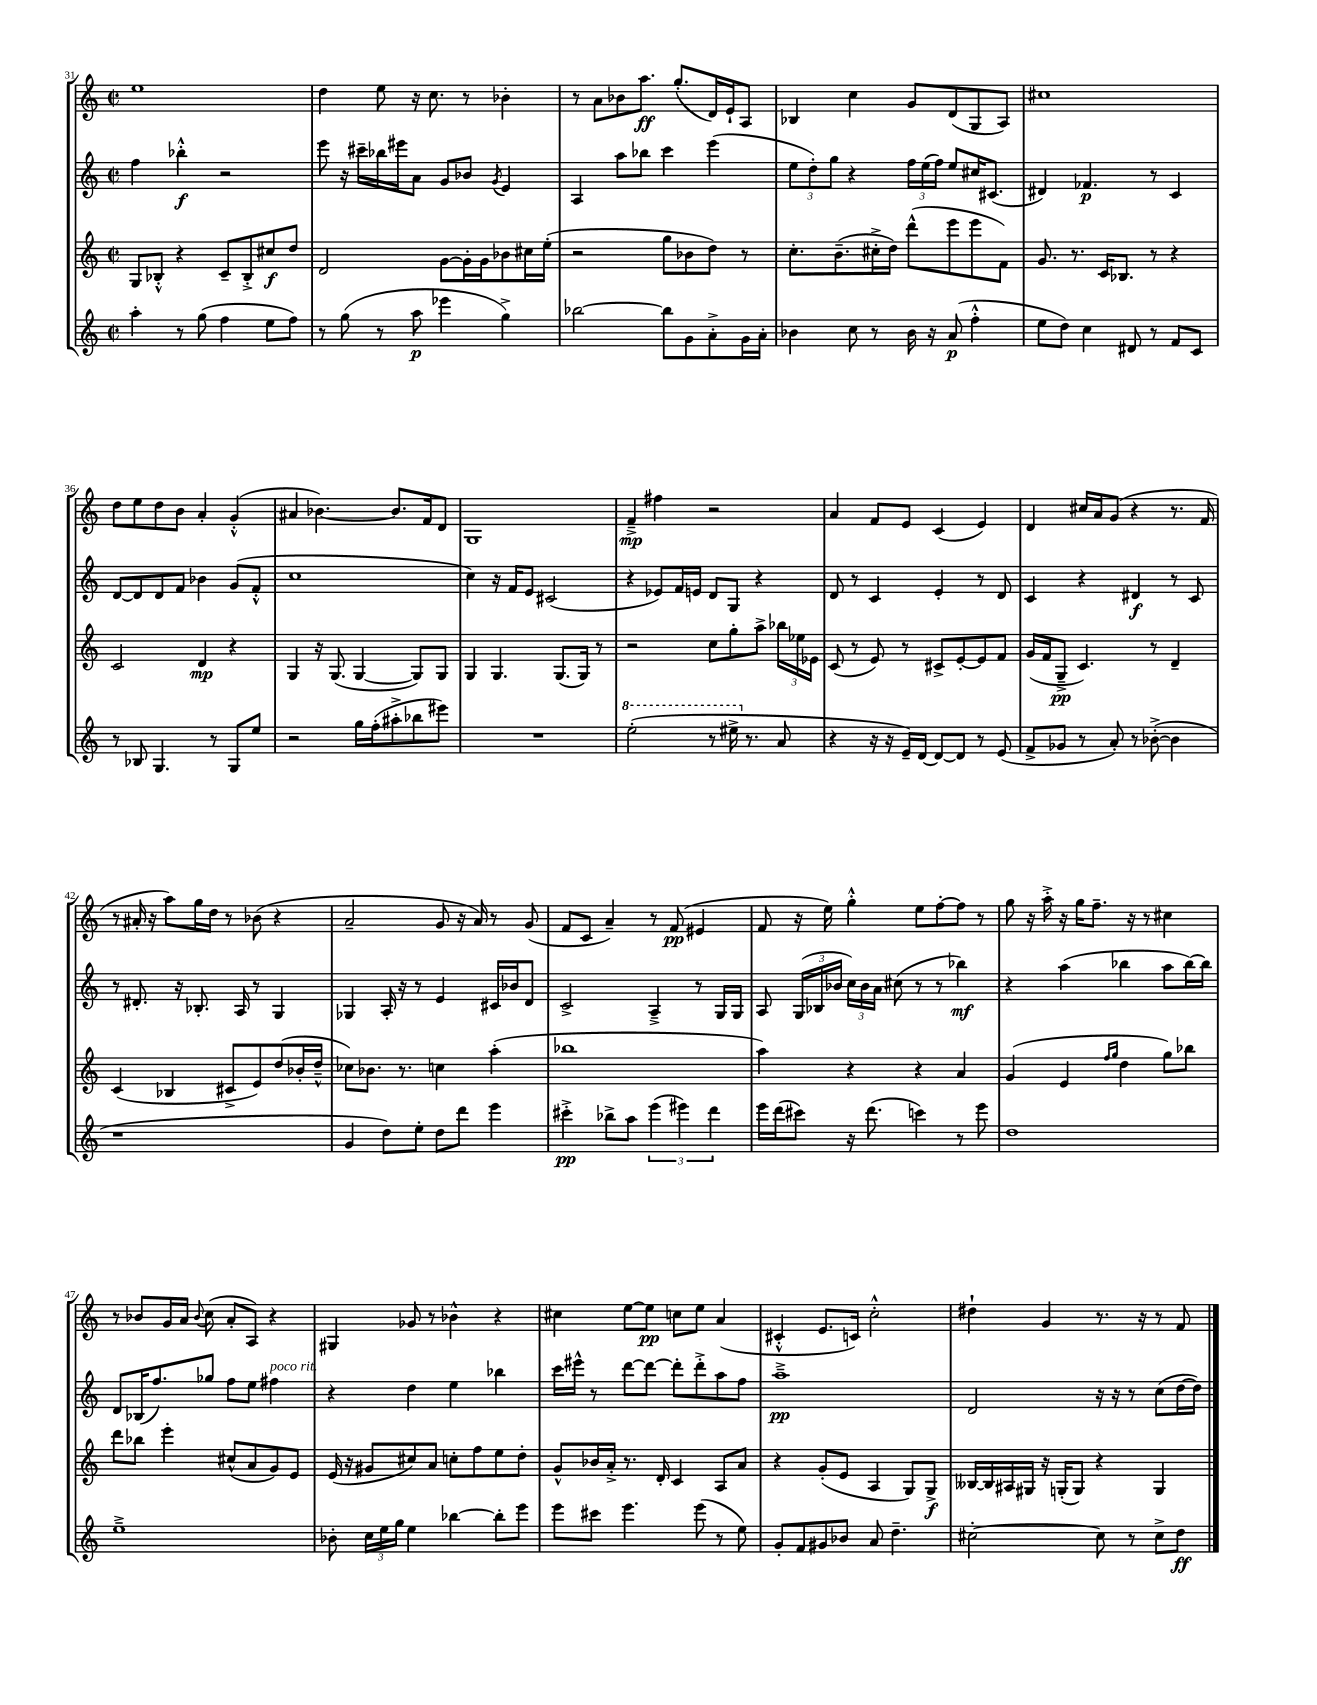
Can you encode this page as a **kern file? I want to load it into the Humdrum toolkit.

**kern	**kern	**kern	**kern
*staff4	*staff3	*staff2	*staff1
*clefG2	*clefG2	*clefG2	*clefG2
*k[]	*k[]	*k[]	*k[]
*M2/2	*M2/2	*M2/2	*M2/2
*met(c|)	*met(c|)	*met(c|)	*met(c|)
4aa'\	8G/L	4ff\	1ee
.	8B-'^^/J	.	.
8r	4r	4bb-'^^\	.
(8gg\	.	.	.
4ff\	8c~/L	2r	.
.	8B-'^/	.	.
8ee\L	8cc#/	.	.
8ff\J)	8dd/J	.	.
=	=	=	=
8r	2d/	8eee\	4dd\
(8gg\	.	16r	.
.	.	16ccc#~\LL	.
8r	.	16bb-\	8ee\
.	.	16eee#\J	.
8aa\	.	8a\J	16r
.	.	.	8.cc\
4eee-\	[8g\L	8g/L	.
.	16g'\]L	8b-/J	8r
.	16g\J	.	.
.	.	8qg/	.
4gg^\)	8b-\	4e/	4b-'\
.	16cc#\L	.	.
.	(16ee'\JJ	.	.
=	=	=	=
[2bb-\	2r	4A/	8r
.	.	.	8a\L
.	.	8aa\L	8b-\
.	.	8bb-\J	8.aa\J
8bb-\]L	8gg\L	4ccc\	.
.	.	.	(8.gg'/L
8g\	8b-\	.	.
8a'^\	8dd\J)	(4eee\	16d/L)
.	.	.	16e`/J
16g\L	8r	.	8A/J
16a'\JJ	.	.	.
=	=	=	=
4b-\	8.cc'\L	12ee\L	4B-/
.	.	12dd'\)	.
.	.	12gg\J	.
.	(8.b~\	.	.
8cc\	.	4r	4cc\
8r	16cc#'^\L	.	.
.	16dd\JJ)	.	.
16b-\	(8ddd^^\L	24ff\LL	8g/L
.	.	(24ee\	.
16r	.	.	.
.	.	24ff\JJ)	.
(8a/	8eee\	8ee/L	(8d/
4ff'^^\	8eee\	16cc#/K	8G/
.	.	(8.c#/J	.
.	8f\J)	.	8A/J)
=	=	=	=
8ee\L	8.g/	4d#/)	1cc#
8dd\J)	.	.	.
.	8.r	.	.
4cc\	.	4.f-/	.
.	16c/LK	.	.
.	8.B-/J	.	.
8d#/	.	.	.
8r	8r	8r	.
8f/L	4r	4c/	.
8c/J	.	.	.
=	=	=	=
8r	2c/	[8d/L	8dd\L
8B-/	.	8d/]	8ee\
4.G/	.	8d/	8dd\
.	.	8f/J	8b\J
.	4d/	4b-\	4a'/
8r	.	.	.
8G/L	4r	(8g/L	(4g'^^/
8ee/J	.	8f'^^/J	.
=	=	=	=
2r	4G/	1cc	4a#/
.	16r	.	[4.b-\)
.	(8.G/	.	.
16gg\LL	[4G/	.	.
(16ff'\J	.	.	.
8aa#'^\	.	.	8.b-/]L
8bb-\	8G/]L)	.	.
.	.	.	16f/k
8eee#\J)	8G/J	.	8d/J
=	=	=	=
1r	4G/	4cc\)	1G
.	4.G/	16r	.
.	.	16f/LK	.
.	.	8e/J	.
.	.	(2c#/	.
.	(8.G/L	.	.
.	16G/Jk)	.	.
.	8r	.	.
=	=	=	=
(2eee'\	2r	4r	4f~^/
.	.	8e-/L)	4ff#\
.	.	16f/L	.
.	.	16e/JJ	.
8r	8cc\L	8d/L	2r
16eee#^\	8gg'\	8G/J	.
8.r	.	.	.
.	8aa^\J	4r	.
8a/	24bb-\LL	.	.
.	24ee-\	.	.
.	24e-\JJ	.	.
=	=	=	=
4r	(8c/	8d/	4a/
.	8r	8r	.
16r	8e/)	4c/	8f/L
16r	.	.	.
16e~/LL)	8r	.	8e/J
[16d/JJ	.	.	.
8d/_L	8c#^/L	4e'/	(4c/
8d/]J	[8e'/	.	.
8r	8e/]	8r	4e/)
(8e/	8f/J	8d/	.
=	=	=	=
8f^/L	(16g/LL	4c/	4d/
.	16f/J	.	.
8g-/J	8G~^/J	.	.
8r	4.c/)	4r	16cc#/LL
.	.	.	16a/J
8a'/)	.	.	(8g/J
8r	.	4d#/	4r
([8b-'^\	8r	.	.
4b-\]	4d~/	8r	8.r
.	.	8c/	.
.	.	.	16f/
=	=	=	=
1r	(4c/	8r	8r
.	.	8.d#'/	16a#'/
.	.	.	16r
.	4B-/	.	8aa\L)
.	.	16r	.
.	.	8.B-'/	16gg\L
.	.	.	16dd\JJ
.	8c#^/L	.	8r
.	.	16A/	.
.	8e/)	8r	(8b-\
.	(8dd/	4G/	4r
.	16b-'/L	.	.
.	16dd~^^/JJ	.	.
=	=	=	=
4g/	8cc-\L)	4G-/	2a~/
.	8.b-\J	.	.
8dd\L)	.	16A'/	.
.	8.r	16r	.
8ee'\J	.	8r	.
8dd\L	4cc\	4e/	8g/
8ddd\J	.	.	16r
.	.	.	16a/)
4eee\	(4aa'\	16c#/LL	8r
.	.	16b-/J	.
.	.	8d/J	(8g/
=	=	=	=
4ccc#'^\	1bb-	2c^/	8f/L
.	.	.	8c/J
8bb-^\L	.	.	4a~/)
8aa\J	.	.	.
(6eee\	.	4A~^/	8r
.	.	.	(8f/
6eee#\)	.	.	.
.	.	8r	4e#/
6ddd\	.	.	.
.	.	16G/LL	.
.	.	16G/JJ	.
=	=	=	=
16eee\LL	4aa\)	8A/	8f/
(16ddd\J	.	.	.
8ccc#\J)	.	(24G/LL	16r
.	.	24B-/	.
.	.	.	16ee\)
.	.	24b-/JJ	.
16r	4r	24cc\LL)	4gg'^^\
.	.	24b-\	.
(8.ddd\	.	.	.
.	.	24a\JJ	.
.	.	(8cc#\	.
4ccc\)	4r	8r	8ee\L
.	.	8r	[8ff'\
8r	4a/	4bb-\)	8ff\]J
8eee\	.	.	8r
=	=	=	=
1dd	(4g/	4r	8gg\
.	.	.	16r
.	.	.	16aa'^\
.	4e/	(4aa\	16r
.	.	.	16gg\LK
.	.	.	8.ff~\J
.	16qqff/LL	.	.
.	16qqgg/JJ	.	.
.	4dd\	4bb-\	.
.	.	.	16r
.	.	.	8r
.	8gg\L)	8aa\L	4cc#\
.	8bb-\J	[16bb-\L)	.
.	.	16bb-\]JJ	.
=	=	=	=
1ee~^	8ddd\L	8d/L	8r
.	8bb-\J	(16B-/K	8b-/L
.	.	8.ff/)	.
.	4eee'\	.	16g/L
.	.	.	16a/JJ
.	.	.	8qqb-/
.	.	8gg-/J	(8cc\
.	(8cc#^^/L	8ff\L	8a'/L
.	8a/	8ee\J	8A/J)
.	8g/)	4ff#\	4r
.	8e/J	.	.
=	=	=	=
8b-'\	(16e/	4r	4G#/
.	16r	.	.
24cc\LL	8g#/L	.	.
24ee\	.	.	.
24gg\JJ	.	.	.
4ee\	8cc#/)	4dd\	8g-/
.	8a/J	.	8r
[4bb-\	8cc'\L	4ee\	4b-^^\
.	8ff\	.	.
8bb-'\]L	8ee\	4bb-\	4r
8eee\J	8dd'\J	.	.
=	=	=	=
8eee\L	8g^^/L	16ccc\LL	4cc#\
.	.	16eee#^^\JJ	.
8ccc#\J	16b-/L	8r	.
.	16a'^/JJ	.	.
4.eee\	8.r	[8ddd\L	[8ee\L
.	.	8ddd\_J	8ee\]J
.	16d'/	.	.
.	4c/	8ddd'\]L	8cc\L
(8eee\	.	8ddd'^\	8ee\J
8r	8A/L	8aa\	(4a/
8ee\)	8a/J	8ff\J	.
=	=	=	=
8g'/L	4r	1aa~^	4c#'^^/
8f/	.	.	.
8g#/	(8g'/L	.	8.e/L
8b-/J	8e/J	.	.
.	.	.	16c/Jk)
8a/	4A/	.	2cc'^^\
4.dd~\	.	.	.
.	8G/L)	.	.
.	8G^/J	.	.
=	=	=	=
[2cc#'\	[16B--/LL	2d/	4dd#`\
.	16B--/]	.	.
.	16A#/	.	.
.	16G#/JJ	.	.
.	16r	.	4g/
.	(16G'/LK	.	.
.	8G/J)	.	.
8cc#\]	4r	16r	8.r
.	.	16r	.
8r	.	8r	.
.	.	.	16r
8cc#^\L	4G/	(8cc\L	8r
8dd\J	.	[16dd\L	8f/
.	.	16dd\]JJ)	.
==	==	==	==
*-	*-	*-	*-
